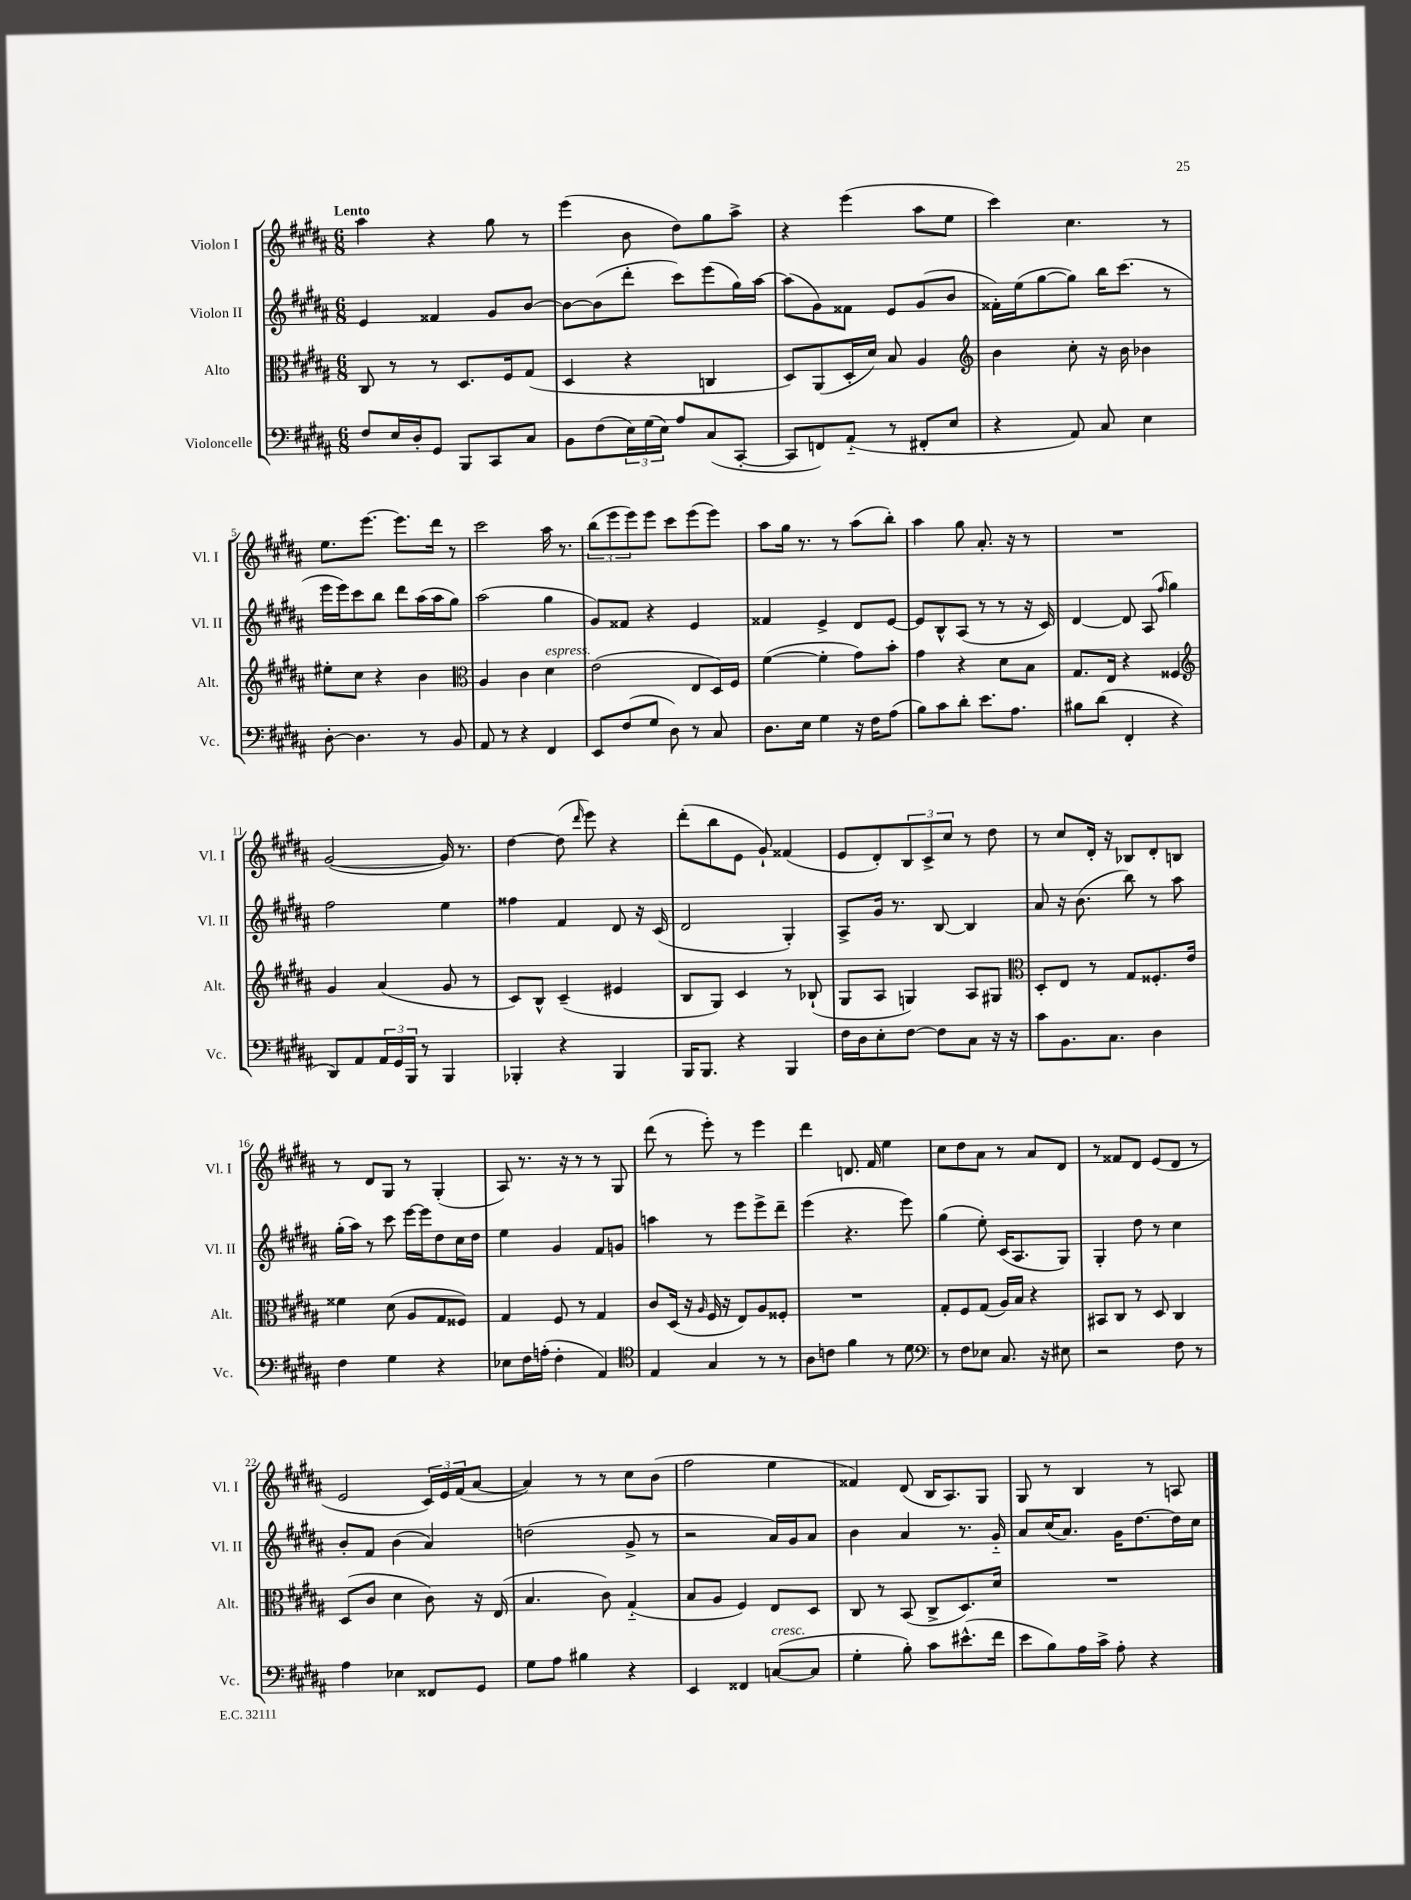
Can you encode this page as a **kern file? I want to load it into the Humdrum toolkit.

**kern	**kern	**kern	**kern
*part4	*part3	*part2	*part1
*staff4	*staff3	*staff2	*staff1
*I"Violoncelle	*I"Alto	*I"Violon II	*I"Violon I
*I'Vc.	*I'Alt.	*I'Vl. II	*I'Vl. I
*clefF4	*clefC3	*clefG2	*clefG2
*k[f#c#g#d#a#]	*k[f#c#g#d#a#]	*k[f#c#g#d#a#]	*k[f#c#g#d#a#]
*M6/8	*M6/8	*M6/8	*M6/8
=1	=1	=1	=1
!	!	!	!LO:TX:a:B:t=Lento
8F#/L	8C#/	4e/	4aa#\
16E/L	8r	.	.
16D#'/J	.	.	.
8GG#/J	8r	4f##X/	4r
8BBB/L	8.D#/L	.	.
8CC#/	.	8g#/L	8gg#\
.	16F#/k	.	.
8C#/J	(8G#/J	[8b/J	8r
=2	=2	=2	=2
8BB\L	4D#/	8b\L_	(4eee\
(8F#\	.	(8b\]	.
24E\L)	4r	8ddd#'\J	8b\
(24G#\	.	.	.
24E\JJ)	.	.	.
8A#/L	.	8ccc#\L)	8dd#\L)
(8C#/	4Cn/	(8eee\	8gg#\
[8CC#'/J	.	16gg#\L)	8aa#^\J
.	.	[16aa#\JJ	.
=3	=3	=3	=3
8CC#/L]	8D#/L)	(8aa#\L]	4r
8FFn/)	(8AA#/	8g#\)	.
(8AA#/J	16D#'/L	8f##X\J	(4eee\
.	16d#/JJ)	.	.
8r	8B/	8e/L	.
8FF#X'/L	4A#/	(8g#/	8aa#\L
8E/J	.	8b/J	8ee\J
=4	=4	=4	=4
*	*clefG2	*	*
4r	4b\	16f##X'\LL)	4ccc#\)
.	.	(16ee\J	.
.	.	[8gg#\	.
8AA#/)	8cc#'\	8gg#\J])	4.cc#\
8C#/	16r	16bb\KL	.
.	16b\	(8.ccc#\J	.
4E\	4b-X\	.	.
.	.	8r	8r
!!LO:LB:g=z
=5	=5	=5	=5
[8D#'\	8ee#X'\L	16eee\LL	8.ee\L
.	.	16eee\J)	.
4.D#\]	8cc#\J	8ccc#\	.
.	.	.	[8.eee\J
.	4r	8bb\J	.
.	.	8ddd#\L	8.eee\L]
8r	4b\	(16aa#\L	.
.	.	16aa#\J	16ddd#\Jk
8BB/	.	8gg#\J)	8r
=6	=6	=6	=6
*	*clefC3	*	*
8AA#/	4A#/	(2aa#\	2ccc#\
8r	.	.	.
4r	4c#\	.	.
!	!LO:TX:a:i:t=espress.	!	!
4FF#/	4d#\	4gg#\	16aa#\
.	.	.	8.r
=7	=7	=7	=7
8EE/L	(2e\	8g#/L)	(12bb\L
.	.	.	12eee\
(8F#/	.	8f##X/J	.
.	.	.	12eee\)
8G#/J	.	4r	8eee\J
8D#\)	.	.	8ccc#\L
8r	8E/L	4e/	(8eee\
8C#/	16D#/L)	.	8eee\J)
.	16F#/JJ	.	.
=8	=8	=8	=8
8.D#\L	([4f#\	4f##X/	8aa#\L
.	.	.	16gg#\Jk
16E\Jk	.	.	8.r
4G#\	4f#'\]	4e^/	.
.	.	.	8r
16r	8g#\L)	8d#/L	(8aa#\L
16F#\KL	.	.	.
(8A#\J	8b'\J	[8e/J	8bb'\J)
=9	=9	=9	=9
8B\L)	4g#\	8e/L]	4aa#\
8c#\	.	8B^^/	.
8d#'\J	4r	(8A#/J	8gg#\
8.e\L	.	8r	8.a#'/
.	8d#\L	8r	.
8.A#\J	.	.	16r
.	8B\J	16r	8r
.	.	16c#/)	.
=10	=10	=10	=10
8B#X\L	8.G#/L	[4d#/	2.r
(8d#\J	.	.	.
.	16E/Jk	.	.
4FF#'/	4r	8d#/]	.
.	.	(8A#/	.
.	.	16qqff#/	.
4r	4F##X/	4gg#\)	.
!!LO:LB:g=z
=11	=11	=11	=11
*	*clefG2	*	*
8DD#/L)	4g#/	2ff#\	([2g#/
8AA#/	.	.	.
24AA#/L	(4a#/	.	.
24GG#/	.	.	.
24BBB/JJ	.	.	.
8r	.	.	.
4BBB/	8g#/	4ee\	16g#/])
.	.	.	8.r
.	8r	.	.
=12	=12	=12	=12
4BBB-X'/	8c#/L)	4ff##X\	[4dd#\
.	8B^^/J	.	.
4r	(4c#~/	4f#/	(8dd#\]
.	.	.	16qqddd#/
.	.	.	8eee\)
4BBB-/	4e#X/	8d#/	4r
.	.	16r	.
.	.	(16c#/	.
=13	=13	=13	=13
16BBB/KL	8B/L	2d#/	(8ddd#'\L
8.BBB/J	.	.	.
.	8G#/J)	.	8bb\
4r	4c#/	.	8e\J
.	.	.	8g#`/)
4BBB/	8r	4G#'/)	(4f##X/
.	(8B-X`/	.	.
=14	=14	=14	=14
16F#\LL	8G#/L	8A#^/L	8e/L
16D#\J	.	.	.
8E'\	8A#/J	16g#/Jk	8d#'/)
.	.	8.r	.
[8F#\J	4Gn/)	.	12B/
.	.	.	12c#^/
8F#\L]	.	[8B/	.
.	.	.	12cc#/J
8C#\J	8A#/L	4B/]	8r
16r	8G#X/J	.	8dd#\
16r	.	.	.
=15	=15	=15	=15
*	*clefC3	*	*
8c#\L	8D#'/L	8a#/	8r
8.BB\	8E/J	16r	8cc#/L
.	.	(8.b\	.
.	8r	.	16d#'/Jk
8.C#\J	.	.	16r
.	8G#/L	8bb\)	8B-X/L
4D#\	8.F##X'/	8r	8d#'/
.	.	8aa#\	8Bn/J
.	16e/Jk	.	.
!!LO:LB:g=z
=16	=16	=16	=16
4F#\	4f##X\	(16gg#'\LL	8r
.	.	16aa#\JJ)	.
.	.	8r	8d#/L
4G#\	(8d#\	8ccc#\	8G#/J
.	8A#/L	[16eee\LL	8r
.	.	16eee\J]	.
4r	8G#/	8dd#\	(4G#'/
.	8F##X/J)	16cc#\L	.
.	.	16dd#\JJ	.
=17	=17	=17	=17
8E-X\L	4G#/	4ee\	8A#/)
16F#\L	.	.	8.r
(16An'\JJ	.	.	.
4F#'\	8F#/	4g#/	.
.	.	.	16r
.	8r	.	8r
4AA#/)	4G#/	8f#/L	8r
.	.	8gn/J	8G#/
=18	=18	=18	=18
*clefC4	*	*	*
4E/	8c#/L	4aan\	(8ddd#\
.	(16D#/Jk	.	8r
.	16r	.	.
.	16qqA#/	.	.
4G#/	16F#/	8r	8eee'\)
.	16r	.	.
.	8E/L)	8eee\L	8r
8r	8A#/	8eee^\	4eee\
8r	8F##X'/J	8ddd#~\J	.
=19	=19	=19	=19
8A#\L	2.r	(4eee\	4ddd#\
8cn\J	.	.	.
4f#\	.	4.r	8.dn/
.	.	.	16f#/
8r	.	.	4ee\
8d#\	.	8eee\)	.
=20	=20	=20	=20
*clefF4	*	*	*
8r	8G#'/L	(4gg#\	8cc#\L
8F#\L	8F#/	.	8dd#\
8E-X\J	(8G#/J	8ee'\)	8a#\J
8.C#/	16A#/LL)	(16c#/KL	8r
.	16B/JJ	8.A#/	.
.	4r	.	8a#/L
16r	.	.	.
8E#X\	.	8G#/J)	8d#/J
=21	=21	=21	=21
2r	8BB#X/L	4G#'/	8r
.	8C#/J	.	8f##X/L
.	8r	8dd#\	8d#/J
.	8D#/	8r	(8e/L
8F#\	4C#/	4cc#\	8d#/J
8r	.	.	8r
!!LO:LB:g=z
=22	=22	=22	=22
4A#\	(8D#/L	8b'/L	2e/
.	8c#/J	8f#/J	.
4E-X\	4d#\	(4b\	.
8FF##X/L	8c#\)	4a#/)	24c#/LL)
.	.	.	24e/
.	.	.	(24f#/J
8GG#/J	16r	.	[8a#/J
.	(16E/	.	.
=23	=23	=23	=23
8G#\L	4.B/	(2ddn\	4a#/])
8A#\J	.	.	.
4B#X\	.	.	8r
.	8c#\)	.	8r
4r	(4G#/	8g#^/	8cc#\L
.	.	8r	(8b\J
=24	=24	=24	=24
4EE/	8B/L	2r	2ff#\
.	8A#/J	.	.
4FF##X/	4F#/)	.	.
!LO:TX:a:i:t=cresc.	!	!	!
([8Cn/L	8E/L	16a#/LL)	4ee\
.	.	16g#/J	.
8C/J]	8D#/J	8a#/J	.
=25	=25	=25	=25
4G#'\	8C#/	4b\	4f##X/)
.	8r	.	.
8B'\)	(8BB/	4a#/	(8d#/
8c#\L	8C#^/L	.	16B/KL
.	.	.	8.A#/)
(8.e#X^^\	8.D#/)	8.r	.
.	.	.	8G#/J
16f#\Jk	16d#/Jk	16g#/	.
=26	=26	=26	=26
8e\L	2.r	8a#/L	8G#/
8B\)	.	(16cc#/K	8r
.	.	8.a#/J)	.
16A#\L	.	.	4B/
16c#^\JJ	.	.	.
8A#'\	.	16g#\KL	.
.	.	[8.dd#\	.
4r	.	.	8r
.	.	16dd#\L]	8An/
.	.	16cc#\JJ	.
==	==	==	==
*-	*-	*-	*-
